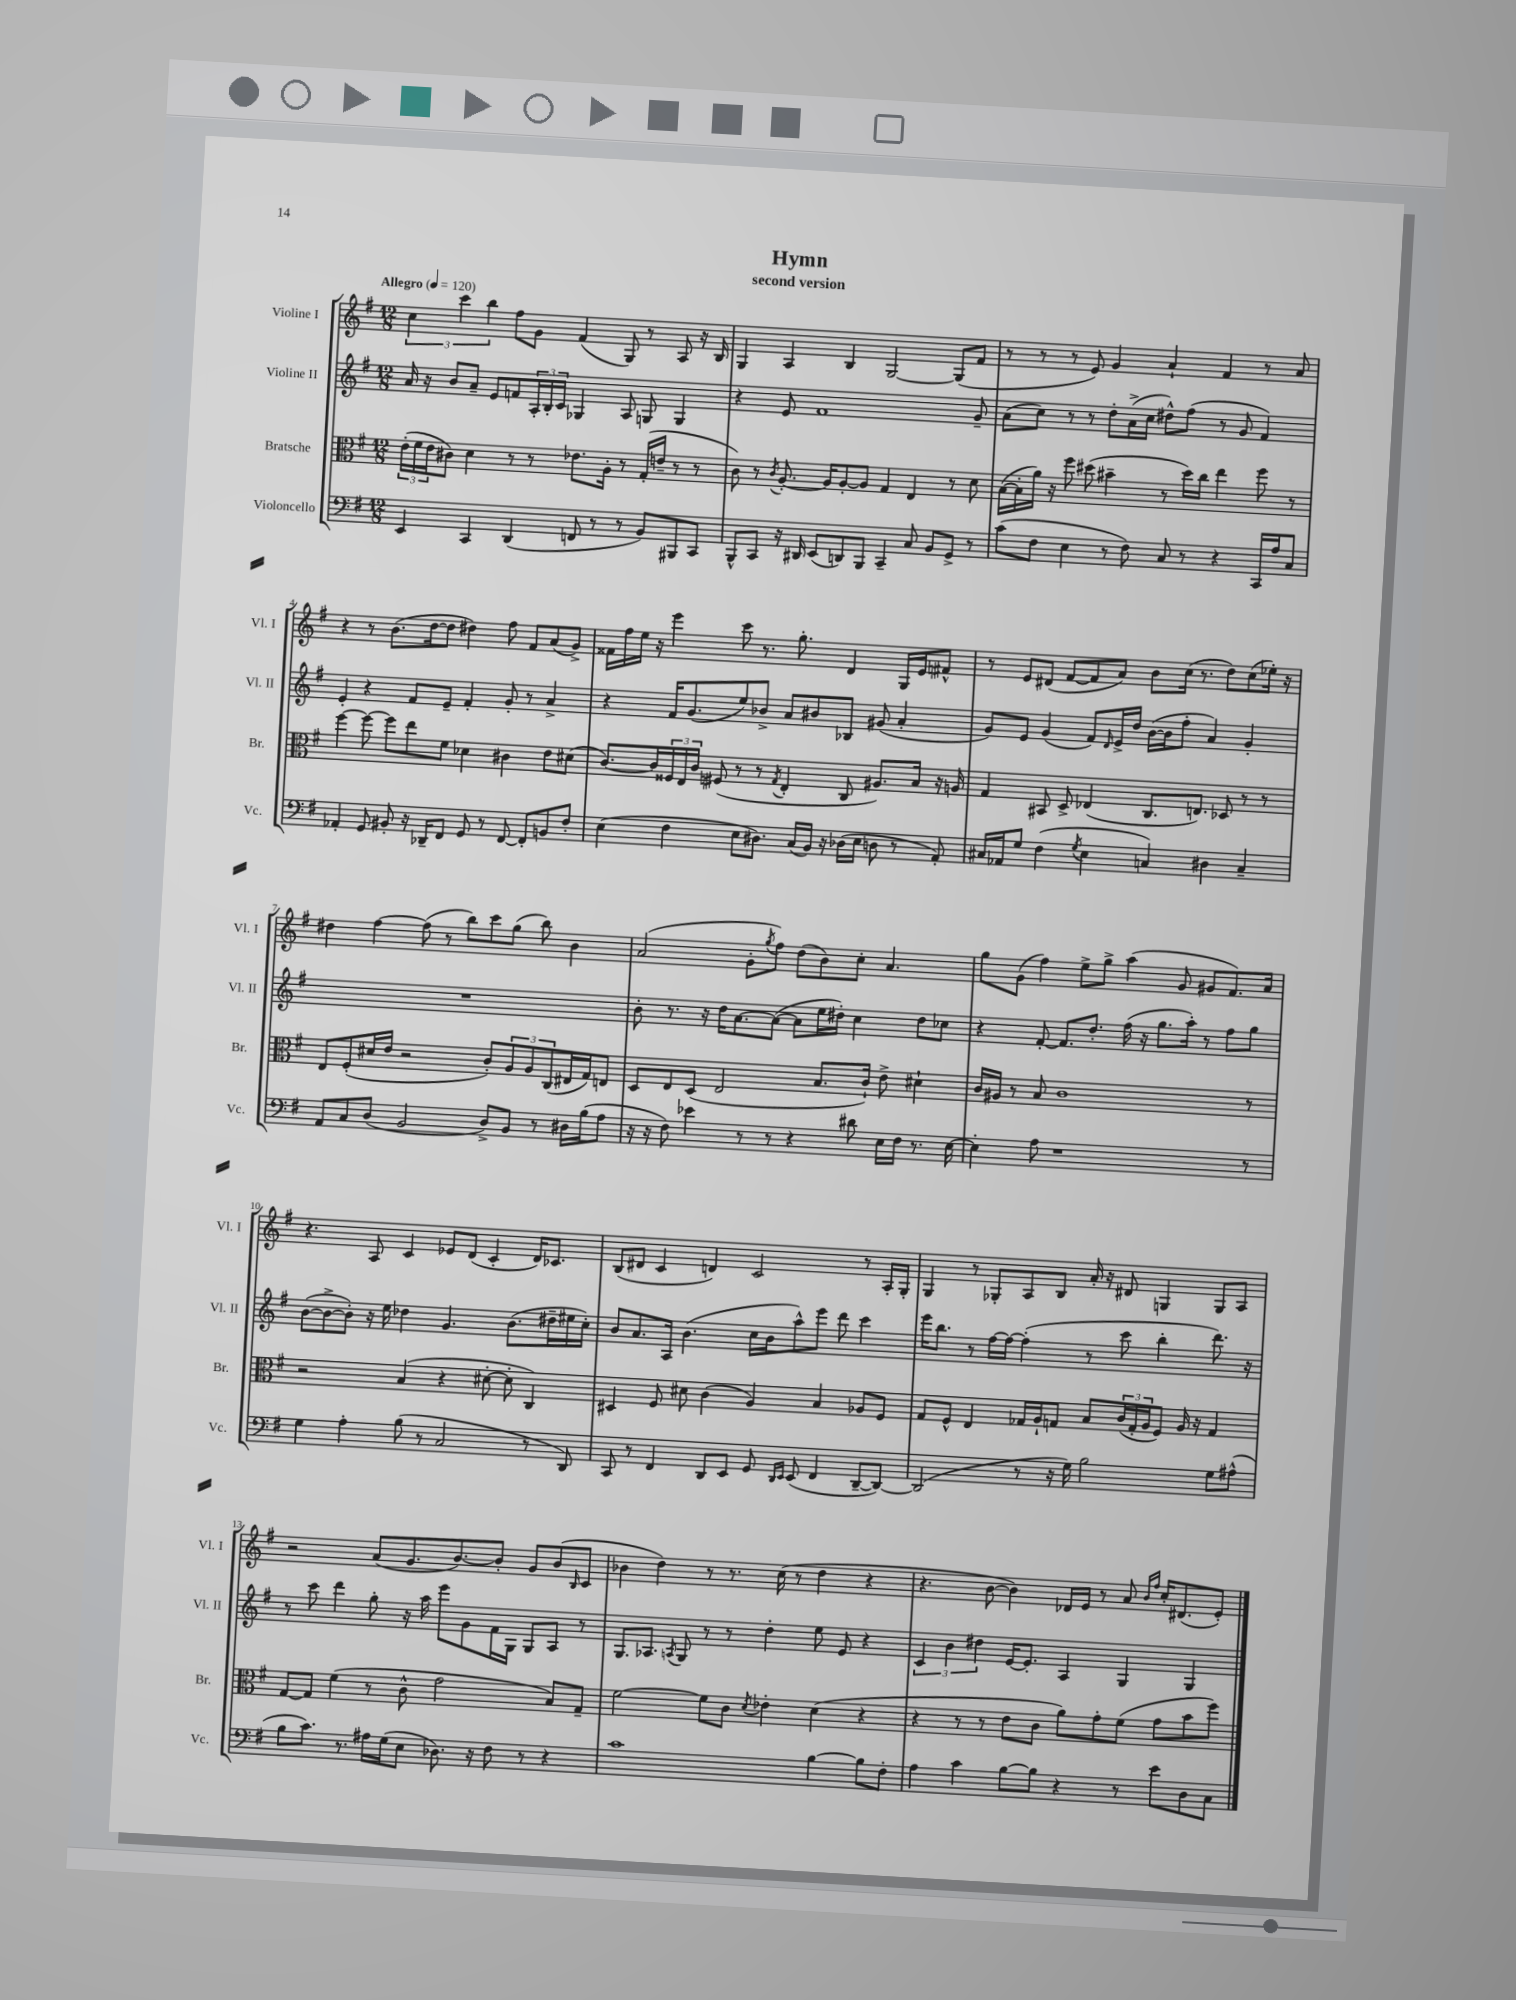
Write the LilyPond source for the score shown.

\header { title = "Hymn" subtitle = "second version" }
<<
\new StaffGroup <<
\new Staff = "s0" \with { instrumentName = "Violine I" shortInstrumentName = "Vl. I" } {
    \clef treble \key g \major \numericTimeSignature \time 12/8 \tempo "Allegro" 4 = 120
    \tuplet 3/2 { c''4 c'''4 b''4 } fis''8 g'8 fis'4( g8) r8 a8 r16 b16 |
    g4 a4 b4 g2~ g8( fis'8 |
    r8 r8 r8 e'8) g'4 a'4-! fis'4 r8 a'8 |
    r4 r8 b'8.( d''16~ d''8 dis''4) fis''8 fis'8 a'8( g'8->) |
    fisis'16 fis''16 e''16 r16 e'''4 c'''8 r8. g''8.-. d'4 g16 e'16 fis'8-^ |
    r8 e'8 dis'8( fis'8~ fis'8 a'8) b'8 c''16( r8. d''8) c''8( ees''16-.) r16 |
    dis''4 fis''4~ fis''8( r8 b''8) c'''8 g''8( b''8) b'4 |
    a'2( g'8-. \acciaccatura { g''8 } fis''8) d''8( b'8) c''8-. a'4. |
    g''8 g'8( fis''4) e''8-> g''8-> a''4( g'8 gis'8 fis'8.) a'16 |
    r4. a8 c'4 ees'8 d'8( c'4-. d'16) ces'8. |
    b8( dis'8 c'4 d'4) c'2 r8 a16-. g16-. |
    g4 r8 ges8-. a8 b8 a'16-. r16 dis'8 g4 g8 a8 |
    r2 a'8( g'8. b'8.~) b'8-. g'8 b'8( \grace { b16 } c'8 |
    bes'4 d''4) r8 r8. c''16( r8 d''4 r4 |
    r4. b'8~ b'4) des'16 e'16 r8 a'8 \grace { b'16 fis''16 } c''16-. dis'8.( e'8-.) \bar "|." |
}
\new Staff = "s1" \with { instrumentName = "Violine II" shortInstrumentName = "Vl. II" } {
    \clef treble \key g \major \numericTimeSignature \time 12/8
    a'16 r16 b'8 a'8-- e'8 f'8 \tuplet 3/2 { a16-. b16-. c'16 } ges4 a8 g8 g4 |
    r4 e'8 fis'1 g'8-- |
    a'8( c''8) r8 r8 d''8-. a'16->( c''16 dis''8-^) fis''8( r8 g'8 fis'4) |
    e'4-. r4 fis'8 e'8-- fis'4-. g'8-. r8 a'4-> |
    r4 fis'16 g'8.( e''8) bes'8-> a'8 bis'8 bes8 gis'8( a'4-. |
    g'8) e'8 g'4( fis'8) \grace { d'16 } e'16-> d''16 b'16~( b'16 fis''8-. a'4) g'4-. |
    R1. |
    b'8-. r8. r16 d''16 a'8.~ a'8~( a'8 e''16 dis''16-.) c''4 dis''8 ces''8 |
    r4 fis'8~-. fis'8. d''8.-. fis''16( r16 g''8. a''16-.) r8 fis''8 g''8 |
    b'8~( b'8~-> b'8-.) r16 e''16 des''4 g'4. b'8.( dis''16-- eis''16 c''16-.) |
    b'8 a'8. a16 b'4.( c''16 b'16 a''8-^) e'''8 d'''8 c'''4 |
    e'''16 b''8. r8 fis''16~ fis''16~ fis''4-.( r8 c'''8 b''4-. d'''8.) r16 |
    r8 c'''8 d'''4 g''8-. r16 a''16 e'''8 g'8 fis'16 g16 g8 a8 r8 |
    g8. aes8. \acciaccatura { a8 } g8 r8 r8 d''4-. e''8 e'8 r4 |
    \tuplet 3/2 { c'4 b'4 dis''4 } e'16~ e'8.-. a4 g4 g4 \bar "|." |
}
\new Staff = "s2" \with { instrumentName = "Bratsche" shortInstrumentName = "Br." } {
    \clef alto \key g \major \numericTimeSignature \time 12/8
    \tuplet 3/2 { e'16-.( fis'16 e'16 } cis'8) d'4 r8 r8 ees'8. a16-. r8 g16-.( e'16-- r8 r8 |
    c'8) r8 \acciaccatura { c'8 } a8.~-. a16 a8~-. a8 g4 e4 r8 d'8 |
    b16~( b16-. a'16) r16 fis''8 dis''8( bis'4-- r8 dis''16) c''16 e''4 fis''8 r8 |
    fis''4~ fis''8~ fis''8 e''8 fis'8 des'4 cis'4 e'8 dis'8( |
    c'8.~) c'16 \tuplet 3/2 { fisis16 e16 c'16 } fis8( r8 r8 \acciaccatura { g8 } e4-. c8 ais8.) b16 r16 a16 |
    g4 bis,8 d8-> ees4( c8. e8.) des8 r8 r8 |
    e8 fis8-.( dis'16 e'16 r2 c'8-.) \tuplet 3/2 { a8 a8 c8( } eis16 g16) e8 |
    d8 e8 d8( e2 b8. c'16-!) e'8-> dis'4-! |
    c'16 ais16 r8 b8 c'1 r8 |
    r2 b4( r4 dis'8~-. dis'8-. c4) |
    dis4 fis8 dis'8 c'4( a4) b4 aes8 fis8 |
    g8 fis8-^ e4 ges16 a16-! g8 b8 \tuplet 3/2 { c'16( g16-. a16 } fis8) a16 r16 g4 |
    g8~ g8 fis'4( r8 c'8-^ g'2 b8) g8-- |
    fis'2~ fis'8 c'8 \acciaccatura { d'8 } ees'4-. d'4( r4 |
    r4 r8 r8 e'8 c'8 a'8) g'8-. fis'8( g'8 b'8 fis''8) \bar "|." |
}
\new Staff = "s3" \with { instrumentName = "Violoncello" shortInstrumentName = "Vc." } {
    \clef bass \key g \major \numericTimeSignature \time 12/8
    e,4 c,4 d,4( f,8 r8 r8 b,8) bis,,8 c,8 |
    b,,8-^ c,8 r16 dis,16 e,8( d,8) b,,8 c,4-- c8 b,8 g,8-> r8 |
    c'8( fis8 e4 r8 fis8) c8 r8 r4 c,16 a16 c8 |
    aes,4-. g,8 bis,8-. r16 des,16-- fis,8 g,8 r8 fis,8~ fis,8-. b,8 fis8-. |
    e4( fis4 e8 dis8.) c16( b,16) r16 des16( e16 d8 r8 a,8-.) |
    cis16 aes,16 g8 fis4( \acciaccatura { g8 } e4 c4) dis4 c4-- |
    a,8 c8 d8( b,2 d8->) b,8 r8 dis16 b16( a8 |
    r16 r16 fis8) ees'4 r8 r8 r4 dis'8 e16 fis16 r8. e16~ |
    e4-. a8 r1 r8 |
    g4 a4-. b8( r8 c2 r8 d,8) |
    c,8 r8 fis,4 d,8 e,8 g,8 \grace { d,16 e,16 } e,8( fis,4 d,8~-- d,8~) |
    d,2( r8 r16 g16) b2 g8 ais8-^( |
    b8 c'8.) r8. ais16 g16( e8 des8.) r16 fis8 r8 r4 |
    c'1 b4~ b8 fis8-. |
    a4 c'4 b8~ b8 r4 r8 e'8 d8 c8 \bar "|." |
}
>>
>>
